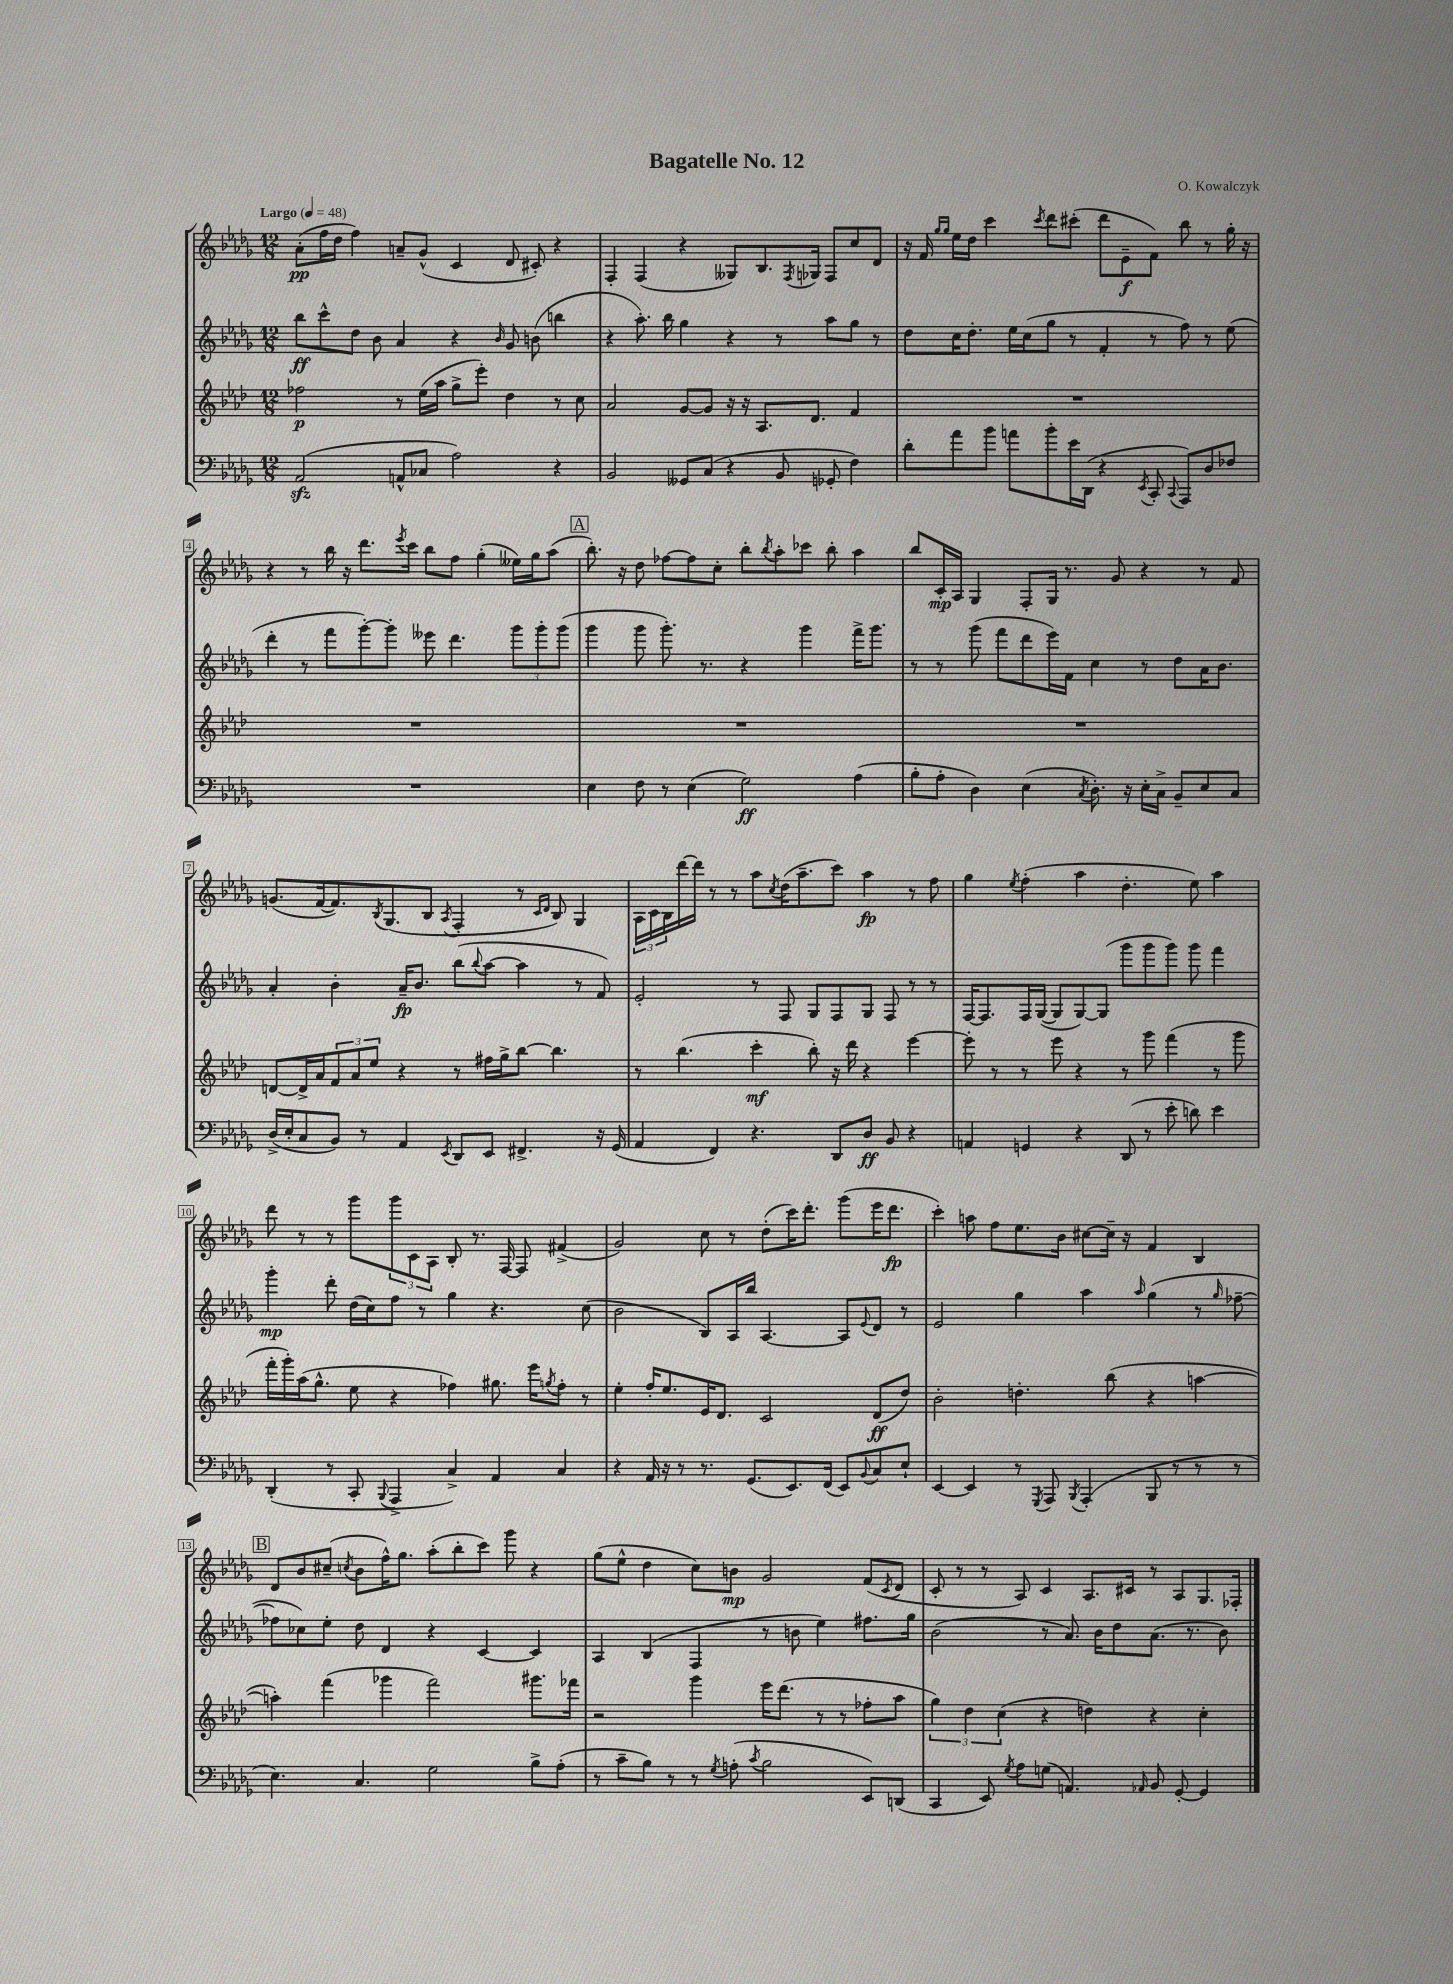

**kern	**kern	**kern	**kern
*staff4	*staff3	*staff2	*staff1
*clefF4	*clefG2	*clefG2	*clefG2
*k[b-e-a-d-g-]	*k[b-e-a-d-]	*k[b-e-a-d-g-]	*k[b-e-a-d-g-]
*M12/8	*M12/8	*M12/8	*M12/8
*MM48	*MM48	*MM48	*MM48
(2AA-	2ff-	8bb-	(8a-'
.	.	8ccc^^	16ff
.	.	.	16dd-
.	.	8dd-	4ff)
.	.	8b-	.
8AA^^	8r	4a-	8a~
8C-	(16ee-	.	(8g-^^
.	16aa-	.	.
2A-)	8gg^	4r	4c
.	8eee-')	.	.
.	.	16qqb-	.
.	4dd-	8g-	8d-
.	.	(8b	8c#')
4r	8r	4bb	4r
.	8cc	.	.
=	=	=	=
2BB-	2a-	4r	4F'
.	.	8.aa-')	(4F
.	.	16bb-	.
8GG--	[8g	4gg-	4r
(8C	8g]	.	.
4r	16r	4r	8G--)
.	16r	.	.
.	8.A-	.	8.B-
8BB-	.	8r	.
.	.	.	8qF
.	8.d-	.	16G-
8GG-'	.	8aa-	8F
4F)	4f	8gg-	8cc
.	.	8r	8d-
=	=	=	=
8d-'	1.r	8dd-	16r
.	.	.	16f
.	.	.	16qqgg-
.	.	.	16qqgg-
8a-	.	16cc	16ee-
.	.	8.dd-'	16dd-
8b-	.	.	4ccc
8a	.	16ee-	.
.	.	(16cc	.
.	.	.	8qccc
8b-'	.	8gg-	8ddd-
16e-	.	8r	(8ccc#'
(16DD-	.	.	.
4r	.	4f'	8ddd-
.	.	.	8e-~
8qEE-	.	.	.
8CC'	.	8r	8f)
8qqCC	.	.	.
8AAA-)	.	8ff)	8bb-
8D-	.	8r	8r
8F-	.	(8ee-	16gg-'
.	.	.	16r
=	=	=	=
1.r	1.r	4ddd-'	4r
.	.	8r	8r
.	.	8fff	16bb-
.	.	.	16r
.	.	[8ggg-')	8.ddd-
.	.	8ggg-']	.
.	.	.	8qeee-
.	.	.	16ccc
.	.	8eee--	8bb-
.	.	4.ddd-	8ff
.	.	.	(4gg-'
.	.	12ggg-	16ee--)
.	.	.	16gg-
.	.	12ggg-'	.
.	.	.	(8aa-
.	.	(12ggg-	.
=	=	=	=
4E-	1.r	4ggg-	8.bb-')
.	.	.	16r
8F	.	8ggg-	8dd-
8r	.	8.ggg-')	[8ff-
(4E-	.	.	8ff-]
.	.	8.r	.
.	.	.	8cc'
2G-)	.	4r	8bb-'
.	.	.	8qbb-
.	.	.	8aa-'
.	.	4ggg-	8ccc-
.	.	.	8bb-'
(4A-	.	16fff^	4aa-
.	.	8.ggg-	.
=	=	=	=
8B-'	1.r	8r	8bb-
8A-'	.	8r	16c'
.	.	.	16A-
4D-)	.	(8ggg-	4G-
.	.	8fff	.
(4E-	.	8ddd-	8F'
.	.	16eee-)	16G-
.	.	16f	8.r
8qC	.	.	.
8.D-')	.	4cc	.
.	.	.	8g-
16r	.	.	.
16E-'	.	8r	4r
16C^	.	.	.
8BB-~	.	8dd-	.
8E-	.	16a-	8r
.	.	8.b-	.
8C	.	.	8f
=	=	=	=
(16D-^	[8d	4a-'	(8.g
16E-'	.	.	.
8C	16d^]	.	.
.	16a-	.	[16f
8BB-)	12f	4b-'	8.f])
.	12a-	.	.
8r	.	.	.
.	12ee-	.	.
.	.	.	8qB-
.	.	.	(8.G-
4AA-	4r	16a-~	.
.	.	8.b-	.
.	.	.	8B-
8qEE-	.	.	8qA-
8DD-	8r	(8bb-	4F'
.	.	8qqbb-	.
8EE-	16ff#	[8aa-	.
.	16gg^	.	.
4.FF#^	[8bb-	4aa-]	8r
.	.	.	16qqc
.	.	.	16qqd-
.	4.bb-]	.	8B-)
.	.	8r	4G-
16r	.	8f)	.
(16GG-	.	.	.
=	=	=	=
4AA-	8r	2e-'	24A-
.	.	.	24c
.	.	.	24B-
.	(4.bb-	.	[16ddd-
.	.	.	16ddd-]
4FF)	.	.	8r
.	.	.	8r
4.r	4ccc'	8r	8aa-
.	.	.	8qcc
.	.	8F	(16dd-
.	.	.	8.aa-~
.	8bb-')	8G-	.
8DD-	16r	8F	8ccc)
.	16ddd-	.	.
8D-	4r	8G-	4aa-
8BB-	.	8F	.
4r	[4eee-	8r	8r
.	.	8r	8ff
=	=	=	=
4AA	8eee-']	[16F	4gg-
.	.	8.F]	.
.	8r	.	.
.	.	.	8qee-
4GG	8r	16F	(4ff'
.	.	([16G-	.
.	8eee-	8G-]	.
4r	4r	[8G-)	4aa-
.	.	(8G-]	.
(8DD-	8r	8ggg-	4.dd-'
8r	8ggg	8ggg-	.
8e-'	(4fff	8ggg-)	.
8d)	.	8ggg-	8ee-)
4e-	8r	4fff	4aa-
.	8ggg	.	.
=	=	=	=
(4DD-'	16fff'	4ggg-'	8ddd-
.	16ggg')	.	.
.	(16aa-	.	8r
.	8.gg^^	.	.
8r	.	8ddd-'	8r
8CC'	8ee-	(16dd-	8ggg-
.	.	16cc)	.
8qqBBB-	.	.	.
4AAA-^	4r	8ff	12ggg-
.	.	.	12c
.	.	8r	.
.	.	.	12A-
4C^)	4ff-)	4gg-	8B-'
.	.	.	8.r
4AA-	8.gg#	4.r	.
.	.	.	[16F
.	.	.	8F]
.	16eee-	.	.
.	8qgg	.	.
4C	8ff-'	.	(4f#^
.	8r	(8cc	.
=	=	=	=
4r	4ee-'	2b-	2g-)
16AA-	16ff'	.	.
16r	8.ee-	.	.
8r	.	.	.
8.r	16e-	8B-)	8cc
.	8.d-	.	.
.	.	16A-	8r
(8.GG-	.	16bb-	.
.	2c	[4.A-	(8dd-'
8.EE-)	.	.	16ccc)
.	.	.	8.ddd-'
(16FF	.	.	.
8EE-)	.	8A-]	(8ggg-
8qqBB-	.	8qqe-	.
8C	(8d-	8d-	16eee-
.	.	.	8.ddd-
8E-`	8dd-)	8r	.
=	=	=	=
[4EE-	2b-'	2e-	4ccc')
4EE-]	.	.	8aa
.	.	.	8ff
8r	4.dd'	4gg-	8.ee-
8qGGG-	.	.	.
8AAA-	.	.	.
.	.	.	16b-
8qBBB-	.	.	.
(4AAA-'	.	4aa-	[8cc#
.	(8bb-	.	16cc#~]
.	.	.	16r
.	.	16qqaa-	.
8BBB-	4r	(4gg-	4f
8r	.	.	.
8r	[4aa	8r	4B-
.	.	16qqgg-	.
8r	.	[8ff-~	.
=	=	=	=
4.E-)	4aa'])	8ff-]	8d-
.	.	8cc-)	8b-
.	(4fff	8ee-'	(8cc#~
.	.	.	8qcc
4.C	.	8dd-	8b-
.	4ggg-	4d-	16ff^^)
.	.	.	8.gg-
2G-	2fff)	4r	(8aa-'
.	.	.	8bb-'
.	.	[4c	8ccc)
.	.	.	8ggg-
8B-^	8.ggg#	4c]	4r
(8A-'	.	.	.
.	16fff-	.	.
=	=	=	=
8r	2r	4A-	(8gg-
8c~	.	.	8ee-^^
8B-)	.	(4B-	4dd-
8r	.	.	.
8r	4ggg	4F	8cc)
8qG-	.	.	.
(8A'	.	.	8b
8qc	.	.	.
2B-	16eee-	8r	2g-
.	(8.ddd-	.	.
.	.	8b	.
.	8r	4ee-)	.
.	8r	.	.
8EE-)	8ff-'	8.ff#	(8f
.	.	.	8qc
(8DD	8aa-	.	8d-
.	.	16gg-	.
=	=	=	=
4CC	6gg)	(2b-	8c'
.	.	.	8r
.	6dd-	.	.
8EE-)	.	.	8r
.	(6cc	.	.
8qG-	.	.	.
8A-	.	.	8A-)
(8G	4r	8r	4c
4.AA)	.	8.a-)	.
.	4dd)	.	8.A-
.	.	16b-	.
.	.	8dd-	.
.	.	.	16c#
16qqAA-	.	.	.
8BB-	4r	(8.a-	8r
[8GG-'	.	.	8A-
.	.	8.r	.
4GG-]	4cc'	.	8.G-
.	.	8b-)	.
.	.	.	16F-'
==	==	==	==
*-	*-	*-	*-
